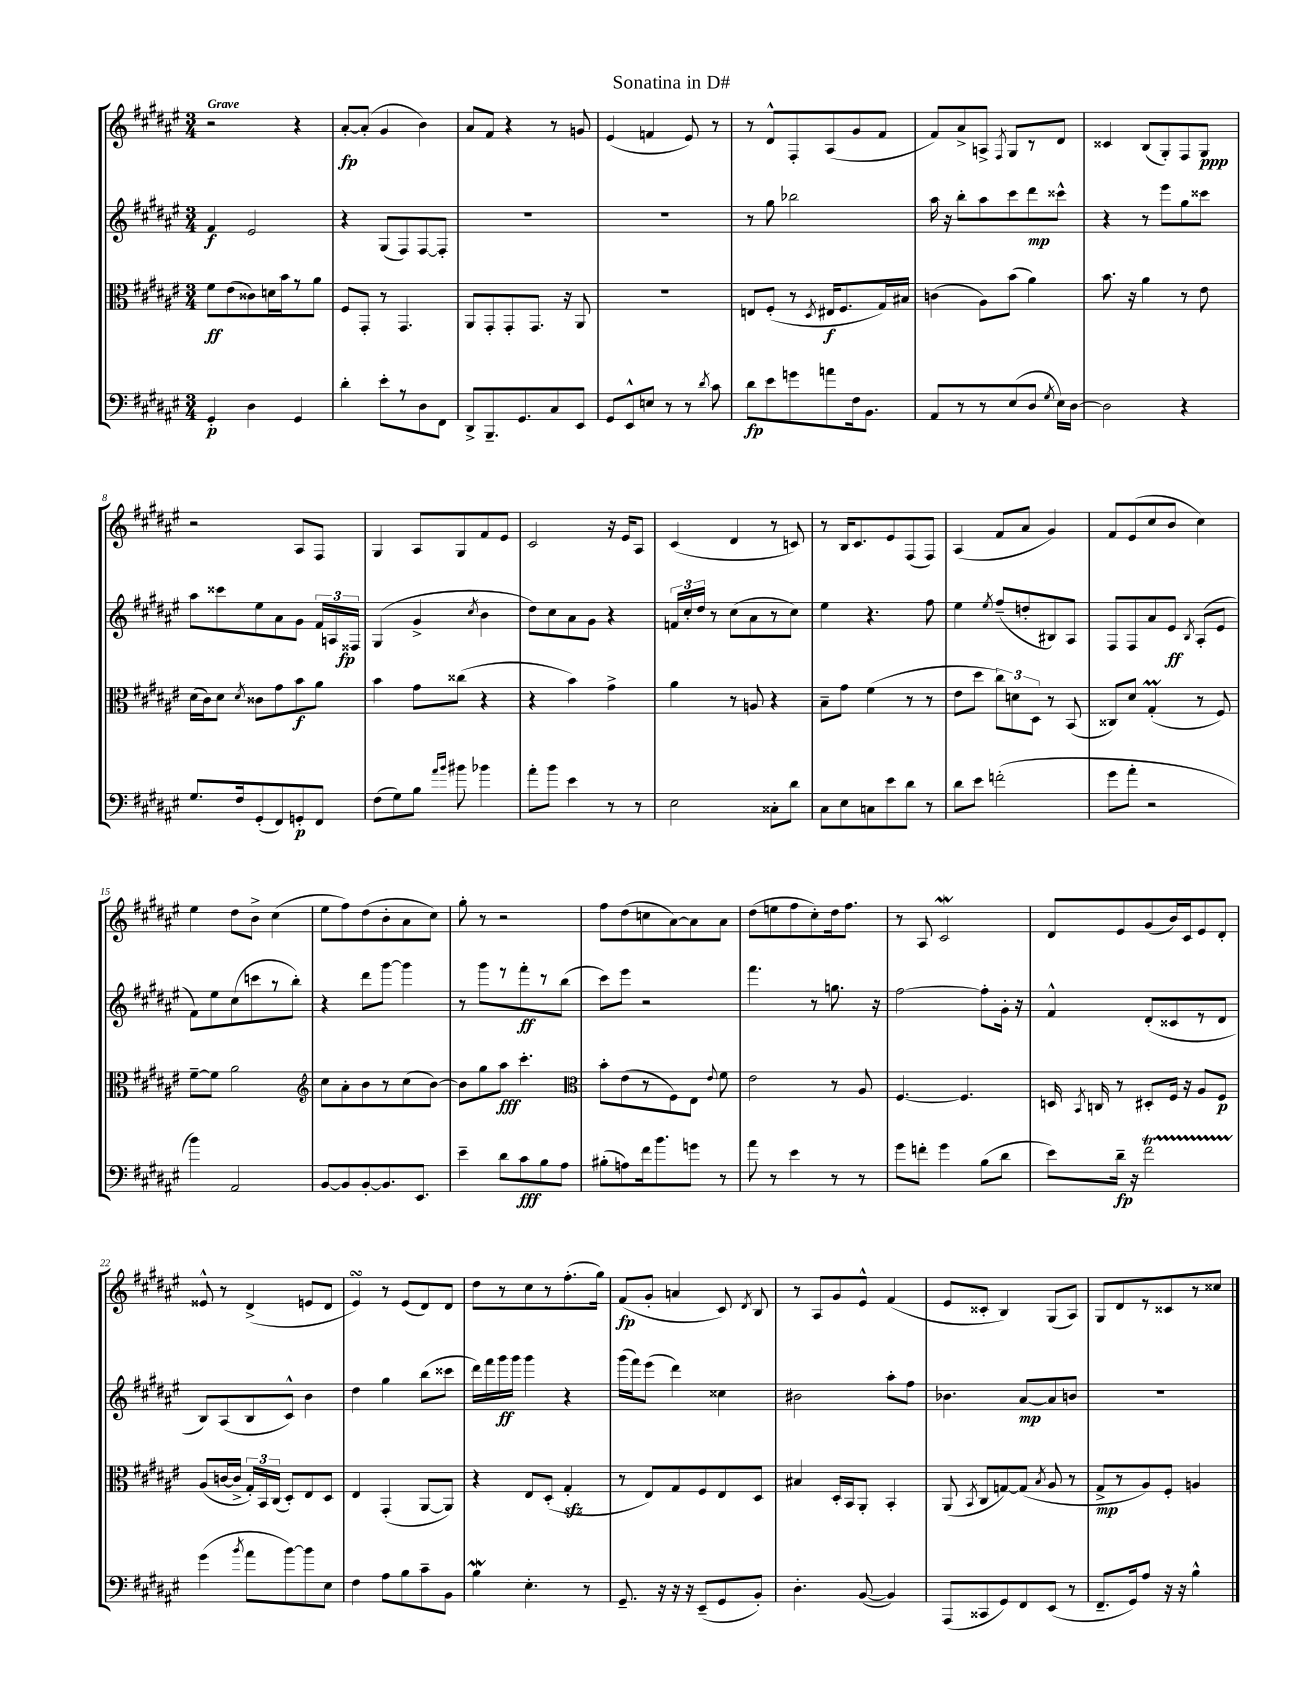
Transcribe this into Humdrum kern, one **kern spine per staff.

**kern	**kern	**kern	**kern
*staff4	*staff3	*staff2	*staff1
*clefF4	*clefC3	*clefG2	*clefG2
*k[f#c#g#d#a#e#]	*k[f#c#g#d#a#e#]	*k[f#c#g#d#a#e#]	*k[f#c#g#d#a#e#]
*M3/4	*M3/4	*M3/4	*M3/4
4GG#'	8f#	4f#	2r
.	(8e#	.	.
4D#	8c##)	2e#	.
.	16d	.	.
.	16b	.	.
4GG#	8r	.	4r
.	8a#	.	.
=	=	=	=
4d#'	8F#	4r	[8a#'
.	8GG#'	.	(8a#']
8e#'	8r	(8G#	4g#
8r	4.GG#	8F#)	.
8D#	.	[8F#	4b)
8FF#	.	8F#']	.
=	=	=	=
8DD#^	8AA#	2.r	8a#
8.BBB~	8GG#'	.	8f#
.	8GG#'	.	4r
8.GG#	.	.	.
.	8.GG#	.	.
8C#	.	.	8r
.	16r	.	.
8EE#	8AA#	.	8g
=	=	=	=
8GG#	2.r	2.r	(4e#
8EE#^^	.	.	.
8E	.	.	4f
8r	.	.	.
8r	.	.	8e#)
8qd#	.	.	.
8c#	.	.	8r
=	=	=	=
8d#	8E	8r	8r
8e#	(8F#'	8gg#	8d#^^
8g	8r	2bb-	8F#'
.	8qD#	.	.
8a	16E#	.	(8A#
.	8.F#	.	.
16F#	.	.	8g#
8.BB	.	.	.
.	16G#)	.	8f#
.	16B#	.	.
=	=	=	=
8AA#	(4c	16aa#	8f#)
.	.	16r	.
8r	.	8bb'	8a#^
8r	8A#)	8aa#	8A^
.	.	.	8qF#
(8E#	(8b	8ccc#	8G#
8D#	4a#)	8ddd#	8r
8qG#	.	.	.
16E#)	.	8ccc##^^	8d#
[16D#	.	.	.
=	=	=	=
2D#]	8.b	4r	4c##
.	16r	.	.
.	4a#	8r	(8B
.	.	8eee#	8G#')
4r	8r	8gg#	8F#
.	8e#	8ccc##	8G#
=	=	=	=
8.G#	(16d#	8aa#	2r
.	16c#)	.	.
.	8d#	8ccc##	.
16F#	.	.	.
.	8qd#	.	.
(8GG#'	8c##	8ee#	.
8FF#)	8g#	8a#	.
8GG'	8b	8g#	8A#
8FF#	8a#	24f#	8F#
.	.	24A	.
.	.	24F##	.
=	=	=	=
(8F#	4b	(4G#	4G#
8G#)	.	.	.
8B	8g#	4g#^	8A#
16qqa#	.	.	.
16qqb	.	.	.
8b#	(8cc##	.	8G#
.	.	8qcc#	.
4b-	4r	4b	8f#
.	.	.	8e#
=	=	=	=
8a#'	4r	8dd#)	2c#
8b	.	8cc#	.
4e#	4b)	8a#	.
.	.	8g#	.
8r	4g#^	4r	16r
.	.	.	16e#
8r	.	.	8A#
=	=	=	=
2E#	4a#	24f	(4c#
.	.	24cc#'	.
.	.	24dd#	.
.	.	8r	.
.	8r	(8cc#	4d#
.	8A	8a#	.
8C##'	4r	8r	8r
8d#	.	8cc#)	8c)
=	=	=	=
8C#	8B~	4ee#	8r
8E#	8g#	.	16B
.	.	.	8.c#
8C	(4f#	4.r	.
8e#	.	.	8e#
8d#	8r	.	(8F#
8r	8r	8ff#	8F#)
=	=	=	=
8d#	8e#	4ee#	(4A#
8e#	8dd#	.	.
.	.	8qee#	.
(2f'	12cc#)	(8ff#~	8f#
.	12d	.	.
.	.	8dd'	8a#
.	12D#	.	.
.	8r	8B#)	4g#)
.	(8BB	8A#	.
=	=	=	=
8g#	8C##)	8F#	8f#
8a#'	8d#	8F#	(8e#
2r	(4G#'	8a#	8cc#
.	.	8e#	8b
.	.	8qB	.
.	8r	(8A#'	4cc#)
.	8F#)	8e#	.
=	=	=	=
4b)	[8f#~	8f#)	4ee#
.	8f#]	8ee#	.
2AA#	2a#	(8cc#	8dd#
.	.	8ccc	8b^
.	.	8r	(4cc#
.	.	8bb')	.
=	=	=	=
*	*clefG2	*	*
[8BB	8cc#	4r	8ee#
8BB]	8a#'	.	8ff#)
[8BB'	8b	8ddd#	(8dd#
8.BB]	8r	[8ggg#	8b'
.	(8cc#	4ggg#]	8a#
8.EE#	.	.	.
.	[8b)	.	8cc#)
=	=	=	=
4e#~	8b]	8r	8gg#'
.	8gg#	8ggg#	8r
8d#	8aa#	8r	2r
8c#	4.ccc#'	8fff#'	.
8B	.	8r	.
8A#	.	(8bb	.
=	=	=	=
*	*clefC3	*	*
(8B#'	8b'	8ccc#)	8ff#
8A)	(8e#	8eee#	(8dd#
16f#	8r	2r	8cc
8.b	.	.	.
.	8F#)	.	[8a#)
8g	8E#	.	8a#]
.	8qqe#	.	.
8r	8f#	.	8a#
=	=	=	=
8a#	2e#	4.fff#	(8dd#
8r	.	.	8ee
4e#	.	.	8ff#
.	.	8r	8cc#')
8r	8r	8.gg	16dd#
.	.	.	8.ff#
8r	8A#	.	.
.	.	16r	.
=	=	=	=
8g#	[4.F#	[2ff#	8r
8f'	.	.	8A#
4g#	.	.	2c#
.	4.F#]	.	.
(8B	.	8ff#']	.
8d#	.	16g#'	.
.	.	16r	.
=	=	=	=
8e#)	16D	4f#^^	8d#
.	8qBB	.	.
.	16C	.	.
16d#~	8r	.	8e#
16r	.	.	.
2f#	8D#'	(8d#'	(8g#
.	16F#	8c##	16b)
.	16r	.	16c#
.	8A#	8r	8e#
.	8F#	8d#	8d#'
=	=	=	=
(4g#	(8A#	8B)	8e##^^
.	[16c	(8A#	8r
.	16c^]	.	.
8qb	.	.	.
8a#	24G#')	8B	(4d#^
.	24BB	.	.
.	(24C#	.	.
[8b)	8D#')	8c#^^)	.
8b]	8E#	4b	8e
8E#	8D#	.	8d#
=	=	=	=
4F#	4E#	4dd#	4e#)
8A#	(4GG#'	4gg#	8r
8B	.	.	(8e#
8c#~	[8AA#	(8bb	8d#)
8BB	8AA#])	8ccc##	8d#
=	=	=	=
4B	4r	16ddd#)	8dd#
.	.	16fff#	.
.	.	16ggg#	8r
.	.	16ggg#	.
4.E#'	8E#	4ggg#	8cc#
.	(8D#'	.	8r
.	4G#'	4r	(8.ff#'
8r	.	.	.
.	.	.	16gg#)
=	=	=	=
8.GG#~	8r	(16ggg#	(8f#
.	.	16fff#)	.
.	8E#)	(8eee#	8g#'
16r	.	.	.
16r	8G#	4ddd#)	4a
16r	.	.	.
(8EE#~	8F#	.	.
8GG#	8E#	4cc##	8c#)
.	.	.	8qd#
8BB')	8D#	.	8B
=	=	=	=
4.D#'	4B#	2b#	8r
.	.	.	8A#
.	16D#'	.	8g#
.	16BB	.	.
([8BB	8AA#'	.	8e#^^
4BB])	4BB'	8aa#'	(4f#
.	.	8ff#	.
=	=	=	=
(8AAA#	(8AA#	4.b-	8e#
.	8qBB	.	.
8CC##	8C#	.	8c##'
8GG#)	[8G)	.	4B)
8FF#	(8G]	[8a#	.
.	8qB	.	.
(8EE#	8A#	8a#]	(8G#
8r	8r	8b	8A#)
=	=	=	=
8.FF#~	8G#^	2.r	8G#
.	8r	.	8d#
16GG#)	.	.	.
8A#	8A#)	.	8r
16r	8F#'	.	8c##
16r	.	.	.
4B^^	4A	.	8r
.	.	.	8cc##
==	==	==	==
*-	*-	*-	*-
